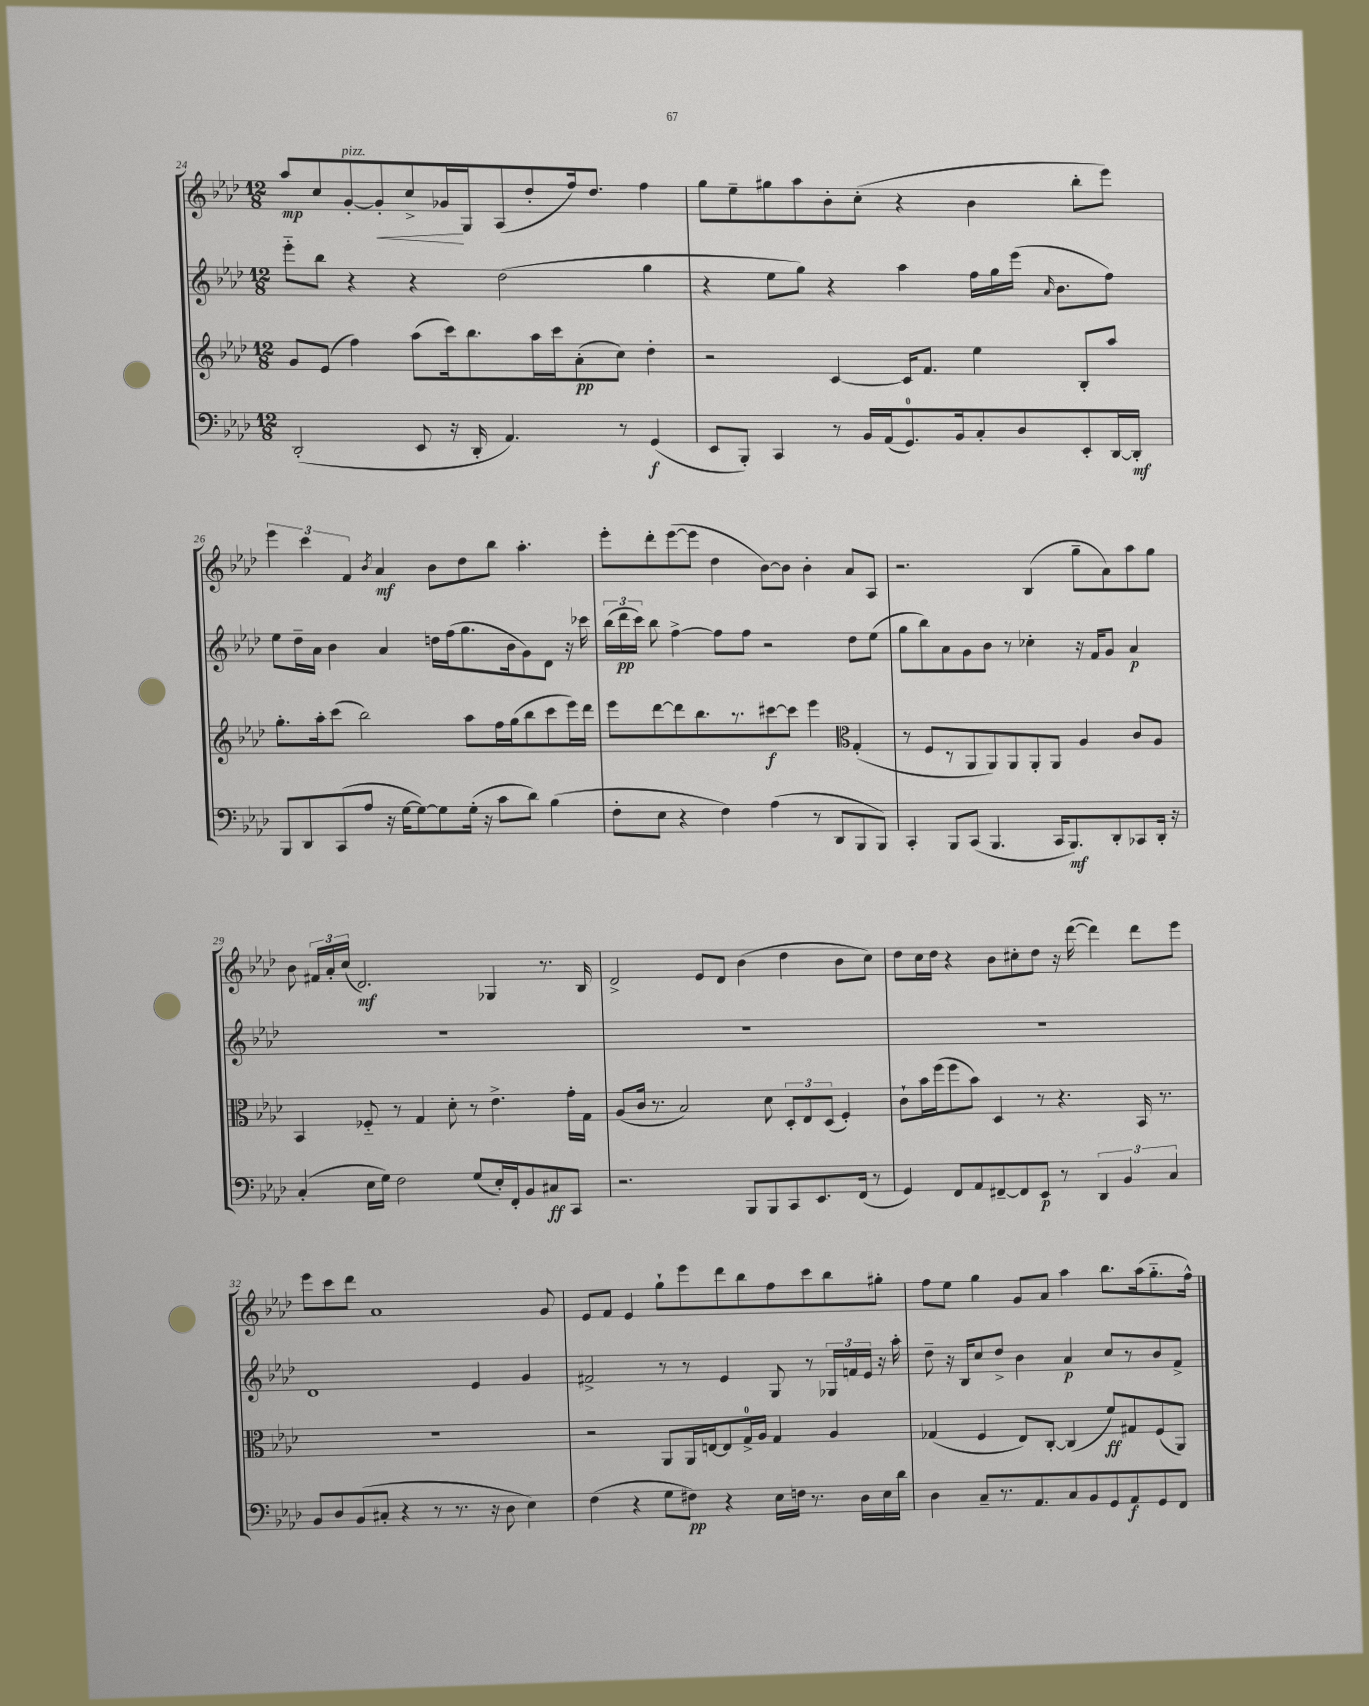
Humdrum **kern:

**kern	**kern	**kern	**kern
*staff4	*staff3	*staff2	*staff1
*clefF4	*clefG2	*clefG2	*clefG2
*k[b-e-a-d-]	*k[b-e-a-d-]	*k[b-e-a-d-]	*k[b-e-a-d-]
*M12/8	*M12/8	*M12/8	*M12/8
(2DD-'/	8g/L	8eee-'~\L	8aa-/L
.	(8e-/J	8bb-\J	8cc/
.	4ff\)	4r	[8g'/
.	.	.	8g'/]
8EE-/	(8aa-\L	4r	8cc^/
16r	16ccc\k)	.	16g-/L
16DD-'/	8.bb-\	.	16G/J
4.AA-/)	.	(2dd-\	(8A-/
.	16aa-\L	.	8dd-'/
.	16ccc\J	.	.
.	(8a-'\	.	16ff/k)
.	.	.	8.dd-/J
8r	8cc\J)	.	.
(4GG/	4dd-'\	4gg\	4ff\
=	=	=	=
8EE-/L	2r	4r	8gg\L
8BBB-'/J)	.	.	8ee-~\
4CC/	.	8ee-\L	8gg#\
.	.	8gg\J)	8aa-\
8r	[4c/	4r	8b-'\
16BB-/LL	.	.	(8cc'\J
(16AA-/J	.	.	.
8.GG/)	16c/]LK	4aa-\	4r
.	8.f/J	.	.
16BB-/k	.	.	.
8C'/	4ee-\	16ff\LL	4b-\
.	.	16gg\	.
8D-/	.	(16eee-\JJ	.
.	.	16qqa-/	.
.	.	8.b-\L	.
8EE-'/	8B-'/L	.	8bb-'\L
[16DD-/L	8aa-/J	8ff\J)	8eee-\J)
16DD-'/]JJ	.	.	.
=	=	=	=
8BBB-/L	8.gg'\L	8ee-\L	6eee-\
8DD-/	.	16dd-~\L	.
.	.	.	6ccc\
.	16aa-'\k	16a-\JJ	.
(8CC/	(8ccc\J	4b-\	.
.	.	.	6f/
8A-/J	2bb-\)	.	.
.	.	.	8qb-/
16r	.	4a-/	4a-/
[16G\LK	.	.	.
8G\_)	.	.	.
8G\]	.	16dd\LL	8b-\L
.	.	(16ff\J	.
(16G'\Jk	8aa-\L	8.gg\	8dd-\
16r	.	.	.
8c\L	16ff\L	.	8bb-\J
.	(16gg\J	16b-\k	.
8d-\J)	8bb-\	8g\)	4.aa-'\
(4B-\	8ccc\	8d-\J	.
.	16eee-\L)	16r	.
.	16ddd-\JJ	16ccc-\	.
=	=	=	=
8F'\L	8eee-\L	(24bb-\LL	8eee-'\L
.	.	24ddd-\	.
.	.	24ccc\JJ)	.
8E-\J	[8ddd-\	8bb-\	8ddd-'\
4r	8ddd-\]	[4ff^\	([8eee-\
.	8.bb-\	.	8eee-\]J
4F\)	.	8ff\]L	4dd-\
.	8.r	.	.
.	.	8ff\J	.
(4A-\	[8ccc#\	2r	[8b-\L)
.	8ccc#\]J	.	8b-\]J
8r	4eee-\	.	4b-'\
8DD-/L	.	.	.
*	*clefC3	*	*
8BBB-/	(4G'/	8dd-\L	8a-/L
8BBB-/J)	.	(8ee-\J	8A-/J
=	=	=	=
4CC'/	8r	8gg\L	2.r
.	8F/L	8bb-\)	.
8BBB-/L	8r	8a-\	.
(8CC/J	8AA-/	8g\	.
4.BBB-/	8AA-/)	8b-\J	.
.	8AA-/	8r	.
.	8AA-'/	4cc-'\	(4B-/
16CC/LK	8AA-/J	.	.
8.BBB-/)	.	.	.
.	4A-/	16r	8gg~\L
.	.	16f/LK	.
8DD-'/	.	8g/J	8a-\)
8CC-/	8c/L	4a-/	8aa-\
16DD-'/Jk	8A-/J	.	8gg\J
16r	.	.	.
=	=	=	=
(4C'/	4BB-/	1.r	8b-\
.	.	.	24f#/LL
.	.	.	24a-'/
.	.	.	(24cc/JJ
16E-\LL	8F-'~/	.	2.d-/)
16G\JJ)	.	.	.
2F\	8r	.	.
.	4G/	.	.
.	8d-'\	.	.
(8G/L	8r	.	.
16E-'/L)	4.e-^\	.	4G-/
16FF'/J	.	.	.
8BB-/	.	.	.
8C#/	.	.	8.r
8CC/J	16g'\LL	.	.
.	16G\JJ	.	16B-/
=	=	=	=
2.r	(8A-/L	1.r	2d-^/
.	16c/Jk	.	.
.	8.r	.	.
.	2B-/)	.	.
.	.	.	8e-/L
.	.	.	8d-/J
8BBB-/L	.	.	(4b-\
8BBB-/	8d-\	.	.
8CC/	12D-'/L	.	4dd-\
.	12E-/	.	.
8.EE-/	.	.	.
.	(12D-/J	.	.
.	4F'/)	.	8b-\L
(16FF/Jk	.	.	.
8r	.	.	8cc\J)
=	=	=	=
4GG/)	8c`\L	1.r	8dd-\L
.	16b-\L	.	16cc\L
.	(16ff\J	.	16dd-\JJ
8FF/L	8ff\	.	4r
8AA-/	8b-\J)	.	.
[8FF#~/	4D-/	.	8b-\L
8FF#/]	.	.	8cc#'\
8EE-/J	8r	.	8dd-\J
8r	4.r	.	16r
.	.	.	([16ddd-\
6DD-/	.	.	4ddd-\])
6BB-/	.	.	.
.	16BB-/	.	8ddd-\L
.	8.r	.	.
6C/	.	.	.
.	.	.	8eee-\J
=	=	=	=
8BB-/L	1.r	1d-	8eee-\L
8D-/	.	.	8ccc\
(8BB-/	.	.	8ddd-\J
8C#'/J	.	.	1a-
4r	.	.	.
8r	.	.	.
8.r	.	.	.
.	.	4e-/	.
16r	.	.	.
8D-\	.	.	.
4E-\)	.	4g/	.
.	.	.	8g/
=	=	=	=
(4F\	2r	2f#^/	8e-/L
.	.	.	8f/J
4r	.	.	4e-/
8G\L	8AA-/L	8r	8gg`\L
8F#\J)	16AA-/L	8r	8eee-\
.	[16E/J	.	.
4r	8E/]	4e-/	8ddd-\
.	16G^/L	.	8bb-\
.	16A-/JJ	.	.
16E-\LL	4G/	8G/	8ff\
16F\JJ	.	.	.
8.r	.	8r	8ccc\
.	4A-/	24G-/LL	8bb-\
.	.	24f/	.
16D-\LL	.	.	.
.	.	24e-/JJ	.
16E-\	.	16r	8gg#'\J
16d-\JJ	.	16aa-'\	.
=	=	=	=
4D-\	(4G-/	8dd-~\	8ff\L
.	.	16r	8ee-\J
.	.	16B-/LK	.
8C~/L	4F/	8cc/	4gg\
8.r	.	8dd-^/J	.
.	8E-/L)	4b-\	8g/L
8.AA-/	.	.	.
.	[8C'/J	.	8a-/J
8C/	(4C/]	4a-/	4aa-\
8BB-/	.	.	.
8GG/	8f/L)	8cc/L	8.bb-\L
8AA-/	8G#/	8r	.
.	.	.	(16aa-\k
8GG/	(8F/	8b-/	8.gg'~\
8FF/J	8AA-/J)	8f^/J	.
.	.	.	16ff^^\Jk)
==	==	==	==
*-	*-	*-	*-
